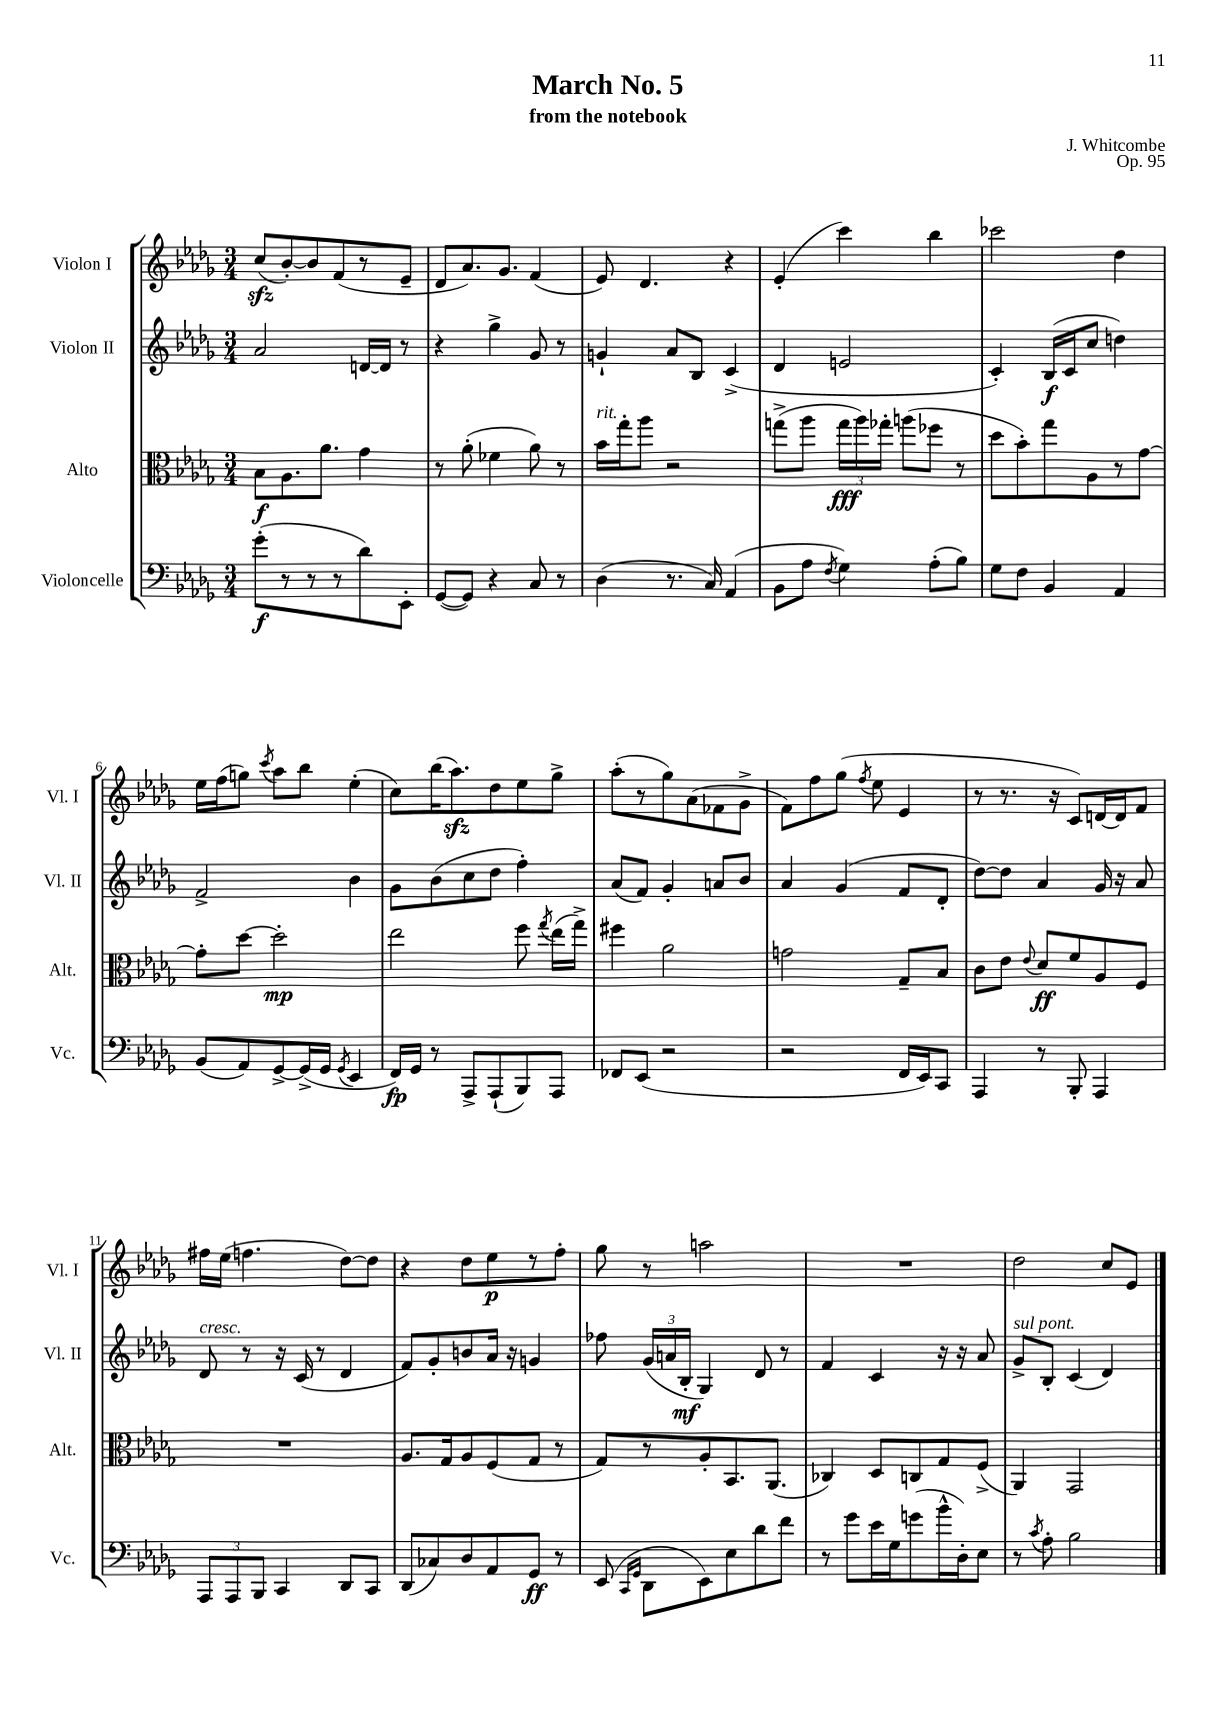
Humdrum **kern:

**kern	**dynam	**kern	**dynam	**kern	**dynam	**kern	**dynam
*part4	*part4	*part3	*part3	*part2	*part2	*part1	*part1
*staff4	*staff4	*staff3	*staff3	*staff2	*staff2	*staff1	*staff1
*I"Violoncelle	*	*I"Alto	*	*I"Violon II	*	*I"Violon I	*
*I'Vc.	*	*I'Alt.	*	*I'Vl. II	*	*I'Vl. I	*
*clefF4	*	*clefC3	*	*clefG2	*	*clefG2	*
*k[b-e-a-d-g-]	*	*k[b-e-a-d-g-]	*	*k[b-e-a-d-g-]	*	*k[b-e-a-d-g-]	*
*M3/4	*	*M3/4	*	*M3/4	*	*M3/4	*
=1	=1	=1	=1	=1	=1	=1	=1
(8g-'\L	f	8B-\L	f	2a-/	.	(8cczz/L	.
8r	.	8.A-\	.	.	.	[8b-'/)	.
8r	.	.	.	.	.	8b-/]	.
.	.	8.a-\J	.	.	.	.	.
8r	.	.	.	.	.	(8f/	.
8d-\)	.	4g-\	.	[16dn/LL	.	8r	.
.	.	.	.	16d/JJ]	.	.	.
8EE-'\J	.	.	.	8r	.	8e-~/J	.
=2	=2	=2	=2	=2	=2	=2	=2
([8GG-/L	.	8r	.	4r	.	8d-/L	.
8GG-/J])	.	(8a-'\	.	.	.	8.a-/)	.
4r	.	4f-X\	.	4gg-^\	.	.	.
.	.	.	.	.	.	8.g-/J	.
8C/	.	8a-\)	.	8g-/	.	(4f/	.
8r	.	8r	.	8r	.	.	.
=3	=3	=3	=3	=3	=3	=3	=3
!	!	!LO:TX:a:i:t=rit.	!	!	!	!	!
(4D-\	.	16b-\LL	.	4gn`/	.	8e-/)	.
.	.	16gg-'\J	.	.	.	.	.
.	.	8aa-\J	.	.	.	4.d-/	.
8.r	.	2r	.	8a-/L	.	.	.
.	.	.	.	8B-/J	.	.	.
16C/)	.	.	.	.	.	.	.
(4AA-/	.	.	.	(4c^/	.	4r	.
=4	=4	=4	=4	=4	=4	=4	=4
8BB-\L	.	(8ggn^\L	.	4d-/	.	(4e-'/	.
8A-\J	.	8aa-\J	.	.	.	.	.
8qF/	.	.	.	.	.	.	.
4G-\)	.	24gg\LL	fff	2en/	.	4ccc\)	.
.	.	24aa-\)	.	.	.	.	.
.	.	24gg-X'\JJ	.	.	.	.	.
.	.	(8aan\L	.	.	.	.	.
(8A-'\L	.	8ff-X\J	.	.	.	4bb-\	.
8B-\J)	.	8r	.	.	.	.	.
=5	=5	=5	=5	=5	=5	=5	=5
8G-\L	.	8dd-\L	.	4c'/)	.	2ccc-X\	.
8F\J	.	8b-'\)	.	.	.	.	.
4BB-/	.	8gg-\	.	(16B-/LL	f	.	.
.	.	.	.	16c/J	.	.	.
.	.	8A-\	.	8cc/J	.	.	.
4AA-/	.	8r	.	4ddn\)	.	4dd-\	.
.	.	[8g-\J	.	.	.	.	.
!!LO:LB:g=z
=6	=6	=6	=6	=6	=6	=6	=6
(8BB-/L	.	8g-'\L]	.	2f^/	.	16ee-\LL	.
.	.	.	.	.	.	(16ff\J	.
8AA-/)	.	[8dd-\J	.	.	.	8ggn\J)	.
.	.	.	.	.	.	8qccc/	.
[8GG-^/	.	2dd-'\]	mp	.	.	8aa-\L	.
(16GG-^/L]	.	.	.	.	.	8bb-\J	.
16GG-/JJ	.	.	.	.	.	.	.
8qGG-/	.	.	.	.	.	.	.
4EE-/	.	.	.	4b-\	.	(4ee-'\	.
=7	=7	=7	=7	=7	=7	=7	=7
16FF/LL)	fp	2ee-\	.	8g-\L	.	8cc\L)	.
16GG-/JJ	.	.	.	.	.	.	.
8r	.	.	.	(8b-\	.	(16bb-\K	.
.	.	.	.	.	.	8.aa-zz\)	.
8AAA-^/L	.	.	.	8cc\	.	.	.
(8AAA-`/	.	.	.	8dd-\J	.	8dd-\	.
8BBB-/)	.	8ff\	.	4ff'\)	.	8ee-\	.
.	.	8qgg-/	.	.	.	.	.
8AAA-/J	.	(16ee-\LL	.	.	.	8gg-^\J	.
.	.	16gg-^\JJ)	.	.	.	.	.
=8	=8	=8	=8	=8	=8	=8	=8
8FF-X/L	.	4ff#X\	.	(8a-/L	.	(8aa-'\L	.
(8EE-/J	.	.	.	8f/J)	.	8r	.
2r	.	2a-\	.	4g-'/	.	8gg-\)	.
.	.	.	.	.	.	(8a-\	.
.	.	.	.	8an/L	.	8f-X\	.
.	.	.	.	8b-/J	.	8g-^\J	.
=9	=9	=9	=9	=9	=9	=9	=9
2r	.	2gn\	.	4a-/	.	8f\L)	.
.	.	.	.	.	.	8ff\	.
.	.	.	.	(4g-/	.	(8gg-\J	.
.	.	.	.	.	.	8qff/	.
.	.	.	.	.	.	8ee-\	.
16FF/LL	.	8G-~/L	.	8f/L	.	4e-/	.
16EE-/J)	.	.	.	.	.	.	.
8CC/J	.	8B-/J	.	8d-'/J	.	.	.
=10	=10	=10	=10	=10	=10	=10	=10
4AAA-/	.	8c\L	.	[8dd-\L)	.	8r	.
.	.	8e-\J	.	8dd-\J]	.	8.r	.
.	.	8qqe-/	.	.	.	.	.
8r	.	8d-/L	ff	4a-/	.	.	.
.	.	.	.	.	.	16r	.
8BBB-'/	.	8f/	.	.	.	8c/L)	.
4AAA-/	.	8A-/	.	16g-/	.	[16dn/L	.
.	.	.	.	16r	.	16d/J]	.
.	.	8F/J	.	8a-/	.	8f/J	.
!!LO:LB:g=z
=11	=11	=11	=11	=11	=11	=11	=11
!	!	!	!	!LO:TX:a:i:t=cresc.	!	!	!
12AAA-/L	.	2.r	.	8d-/	.	16ff#X\LL	.
.	.	.	.	.	.	(16ee-\JJ	.
12AAA-/	.	.	.	.	.	.	.
.	.	.	.	8r	.	4.ffn\	.
12BBB-/J	.	.	.	.	.	.	.
4CC/	.	.	.	16r	.	.	.
.	.	.	.	(16c/	.	.	.
.	.	.	.	8r	.	.	.
8DD-/L	.	.	.	4d-/	.	[8dd-\L)	.
8CC/J	.	.	.	.	.	8dd-\J]	.
=12	=12	=12	=12	=12	=12	=12	=12
(8DD-/L	.	8.A-/L	.	8f/L)	.	4r	.
8C-X/)	.	.	.	8g-'/	.	.	.
.	.	16G-/k	.	.	.	.	.
8D-/	.	8A-/	.	8bn/	.	8dd-\L	.
8AA-/	.	(8F/	.	16a-/Jk	.	8ee-\	p
.	.	.	.	16r	.	.	.
8GG-/J	ff	8G-/J	.	4gn/	.	8r	.
8r	.	8r	.	.	.	8ff'\J	.
=13	=13	=13	=13	=13	=13	=13	=13
(8EE-/	.	8G-/L)	.	8ff-X\	.	8gg-\	.
16qqCC/LL	.	.	.	.	.	.	.
16qqGG-/JJ	.	.	.	.	.	.	.
8DD-\L	.	8r	.	(24g-/LL	.	8r	.
.	.	.	.	24an/	.	.	.
.	.	.	.	24B-'/JJ	mf	.	.
8EE-\)	.	8A-'/	.	4G-/)	.	2aan\	.
8E-\	.	8.BB-/	.	.	.	.	.
8d-\	.	.	.	8d-/	.	.	.
.	.	(8.AA-/J	.	.	.	.	.
8f\J	.	.	.	8r	.	.	.
=14	=14	=14	=14	=14	=14	=14	=14
8r	.	4C-X/)	.	4f/	.	2.r	.
8g-\L	.	.	.	.	.	.	.
16e-\L	.	8D-/L	.	4c/	.	.	.
16G-\J	.	.	.	.	.	.	.
(8gn\	.	8Cn/	.	.	.	.	.
16b-^^\L	.	8G-/	.	16r	.	.	.
16D-'\J)	.	.	.	16r	.	.	.
8E-\J	.	(8F^/J	.	8a-/	.	.	.
=15	=15	=15	=15	=15	=15	=15	=15
!	!	!	!	!LO:TX:a:i:t=sul pont.	!	!	!
8r	.	4AA-/)	.	8g-^/L	.	2dd-\	.
8qc/	.	.	.	.	.	.	.
8A-'\	.	.	.	8B-'/J	.	.	.
2B-\	.	2GG-/	.	(4c/	.	.	.
.	.	.	.	4d-/)	.	8cc/L	.
.	.	.	.	.	.	8e-/J	.
==	==	==	==	==	==	==	==
*-	*-	*-	*-	*-	*-	*-	*-
